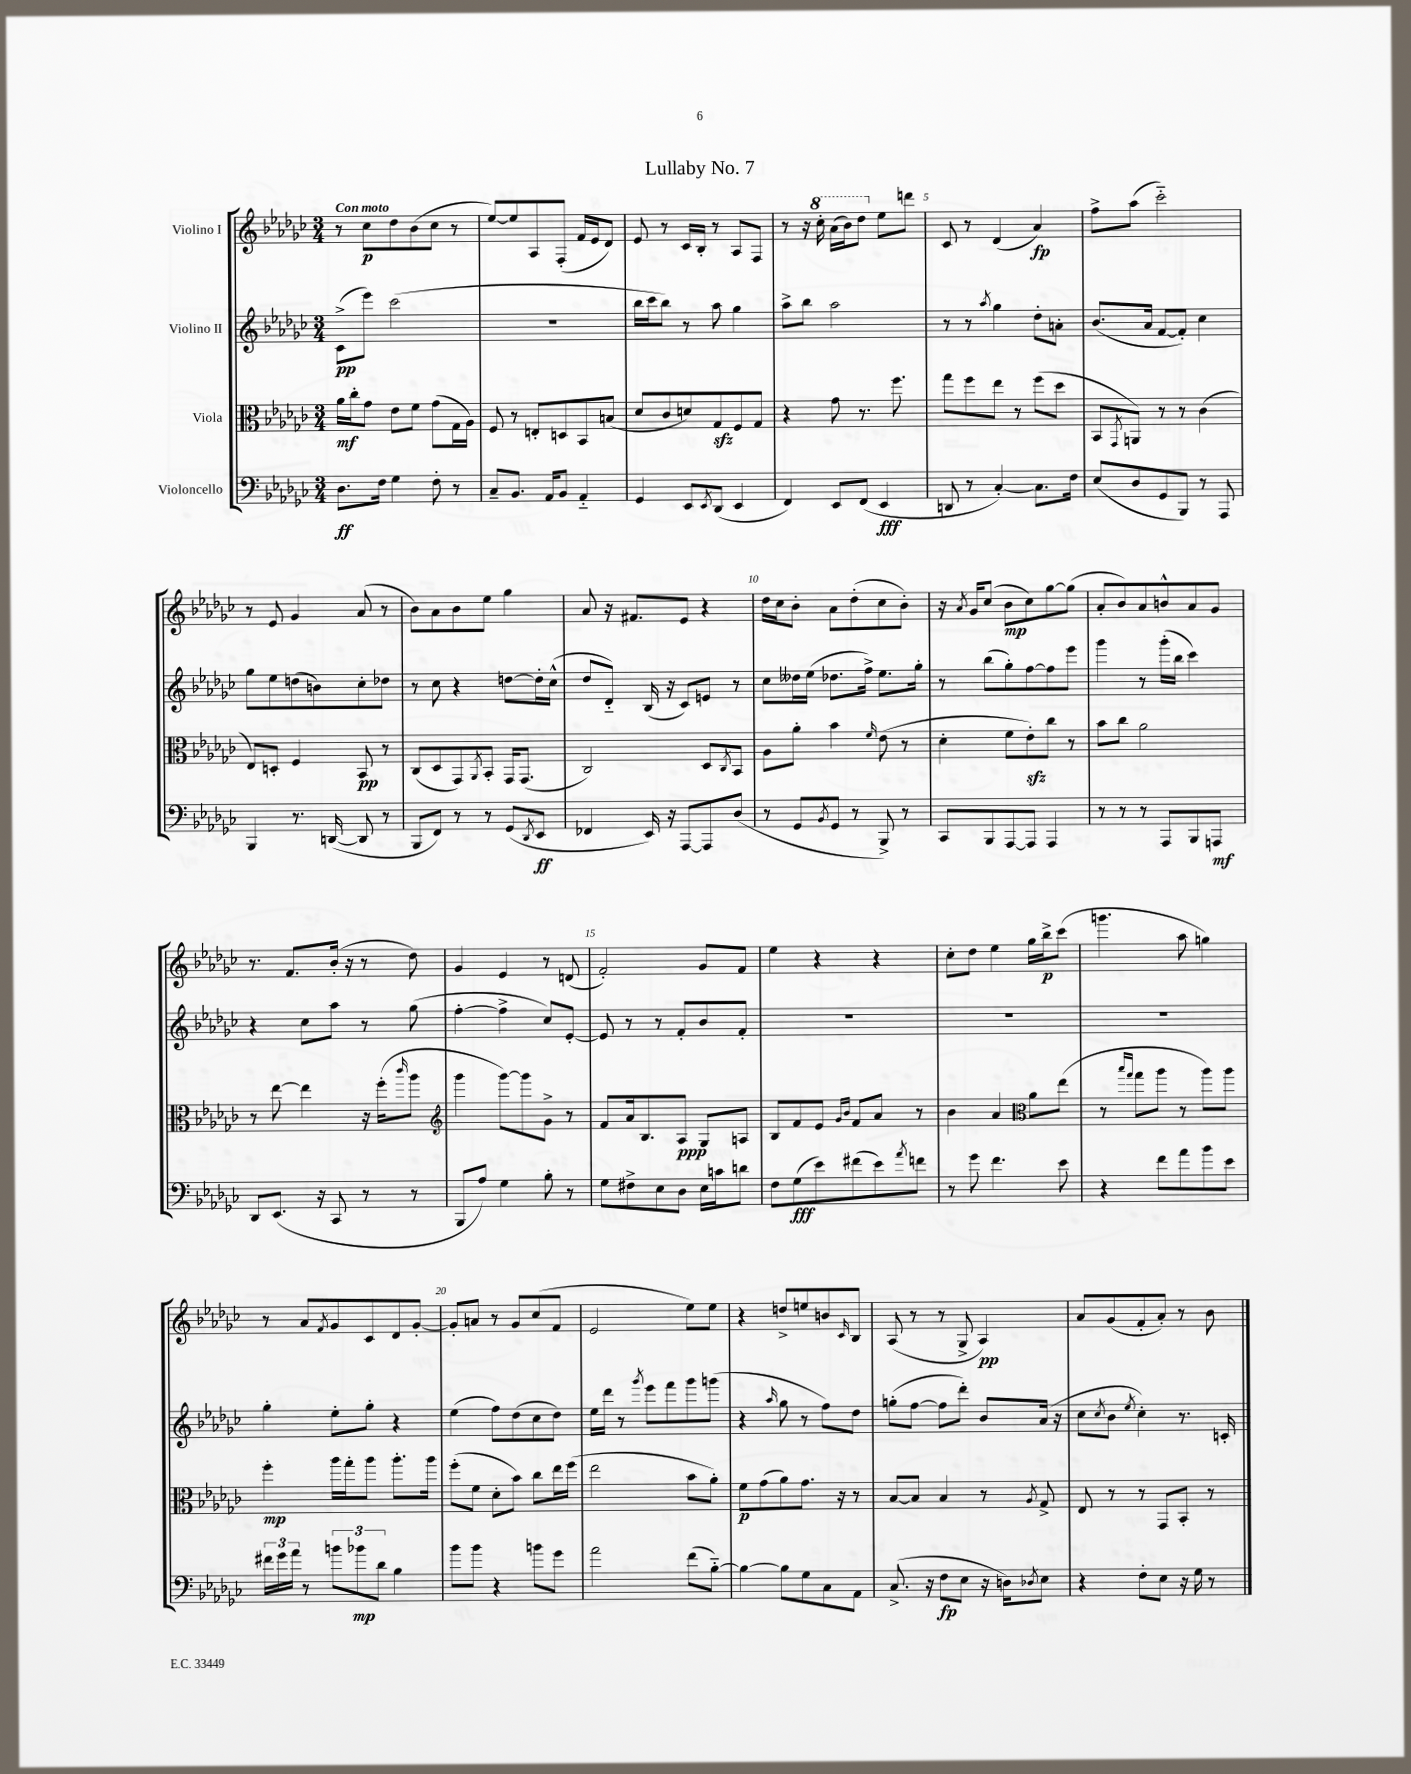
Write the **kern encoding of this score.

**kern	**kern	**kern	**kern
*staff4	*staff3	*staff2	*staff1
*clefF4	*clefC3	*clefG2	*clefG2
*k[b-e-a-d-g-c-]	*k[b-e-a-d-g-c-]	*k[b-e-a-d-g-c-]	*k[b-e-a-d-g-c-]
*M3/4	*M3/4	*M3/4	*M3/4
8.D-	16a-	(8c-^	8r
.	16cc-'	.	.
.	8g-	8eee-)	8cc-
16F	.	.	.
4G-	8e-	(2ccc-	8dd-
.	8f	.	(8b-
8F'	(8g-	.	8cc-
8r	16G-	.	8r
.	16A-)	.	.
=	=	=	=
8C-~	8F	2.r	[8ee-)
8.BB-	8r	.	8ee-]
.	8E'	.	8A-
16AA-	.	.	.
8BB-	8D	.	(8F'
4AA-'~	8BB-	.	16f
.	.	.	16e-
.	(8B	.	8d-)
=	=	=	=
4GG-	8d-	16bb-	8e-
.	.	16ccc-	.
.	8c-	8bb-)	8r
8EE-	8d)	8r	16c-
.	.	.	16B-'
8qEE-	.	.	.
(8DD-	8G-	8aa-	8r
4EE-	8F	4gg-	8A-
.	8G-	.	8F
=	=	=	=
4FF)	4r	8aa-^	8r
.	.	8bb-	16r
.	.	.	16ccc-'
8EE-	8g-	2aa-	(16aa-
.	.	.	16bb-)
(8FF	8.r	.	8ddd-
4EE-	.	.	8ee-
.	8.ff	.	.
.	.	.	8ddd
=	=	=	=
8DD	8gg-	8r	8c-
8r	8ff	8r	8r
.	.	8qaa-	.
[4C-')	8ee-	4gg-	(4d-
.	8r	.	.
8.C-]	(8ff	8dd-'	4a-)
.	8dd-	8a'	.
16F	.	.	.
=	=	=	=
(8E-	8BB-	(8.b-	8ff^
.	8qGG-	.	.
8D-	8AA)	.	(8aa-
.	.	16a-	.
8GG-	8r	[8f	2ccc-'~)
8BBB-)	8r	8f'])	.
8r	(4c-	4cc-	.
8AAA-	.	.	.
=	=	=	=
4BBB-	8E-)	8gg-	8r
.	8D'	8ee-	8e-
8.r	4F	(8dd	4g-
.	.	8b)	.
([16DD	.	.	.
8DD]	8BB-	8cc-'	(8a-
8r	8r	8dd-	8r
=	=	=	=
8BBB-	(8C-	8r	8b-)
8FF)	8D-	8cc-	8a-
8r	8GG-)	4r	8b-
.	8qAA-	.	.
8r	8BB-'	.	8ee-
(8GG-	16GG-	[8dd	4gg-
.	(8.GG-	.	.
8qDD-	.	.	.
8EE-	.	16dd']	.
.	.	(16cc-^^	.
=	=	=	=
4FF-	2C-)	8dd-	8a-
.	.	8d-'~)	16r
.	.	.	8.f#
16EE-)	.	(16B-	.
16r	.	16r	.
[8AAA-	.	8c-)	8e-
8AAA-]	8D-	8e	4r
.	8qC-	.	.
(8D-	8BB-	8r	.
=	=	=	=
8r	8A-	8cc-	16dd-
.	.	.	16cc-
8GG-	8a-'	16dd--	8b-'
.	.	(16ee-	.
8qBB-	.	.	.
8GG-	4b-	8.dd-	8a-
8r	.	.	(8dd-'
.	.	16ff^)	.
.	16qqf	.	.
8BBB-^)	(8e-	8.ee-	8cc-
8r	8r	.	8b-')
.	.	16gg-'	.
=	=	=	=
8CC-	4d-'	8r	16r
.	.	.	8qa-
.	.	.	16g-
8BBB-	.	(8bb-	(8cc-
[8AAA-	8f	8gg-')	8b-
8AAA-]	8e-')	[8ff	8cc-)
4AAA-	8cc-	8ff]	[8gg-
.	8r	8eee-	(8gg-]
=	=	=	=
8r	8b-	4ggg-	8a-'
8r	8cc-	.	8b-)
8r	2a-	8r	8a-
8AAA-	.	(16ggg-'	8b^^
.	.	16bb-	.
8BBB-	.	4ccc-)	8a-
8AAA	.	.	8g-
=	=	=	=
8DD-	8r	4r	8.r
(8.EE-	[8ee-	.	.
.	.	.	8.f
.	4ee-]	8cc-	.
16r	.	.	.
8CC-	.	8aa-	(16b-'
.	.	.	16r
8r	16r	8r	8r
.	(16ff'	.	.
.	16qqccc-	.	.
8r	8aa-	(8gg-	8dd-)
=	=	=	=
*	*clefG2	*	*
8BBB-	4ggg-	[4ff'	4g-
8A-)	.	.	.
4G-	[8ggg-)	4ff^]	4e-
.	8ggg-]	.	.
8B-'	8g-^	8cc-)	8r
8r	8r	[8e-'	(8d
=	=	=	=
8G-	8f	8e-]	2f')
8F#^	16a-	8r	.
.	8.B-	.	.
8E-	.	8r	.
8D-	8A-	8f'	.
16E-	8G-	8b-	8g-
16c	.	.	.
8d	8A	8f'	8f
=	=	=	=
8F	8B-	2.r	4ee-
(8G-	8f	.	.
8e-)	8e-	.	4r
.	16qqg-	.	.
.	16qqb-	.	.
(8f#	8f	.	.
8e-)	8a-	.	4r
8qa-	.	.	.
8f	8r	.	.
=	=	=	=
8r	4b-	2.r	8cc-'
8g-	.	.	8dd-
4.f	4a-	.	4ee-
*	*clefC3	*	*
.	8a-	.	16gg-
.	.	.	16bb-^
8e-	(8ee-	.	(8ccc-
=	=	=	=
4r	8r	2.r	4.ggg
.	16qqbb-	.	.
.	16qqgg-	.	.
.	8gg-	.	.
8f	8aa-	.	.
8a-	8r	.	8aa-
8b-	8aa-)	.	4gg)
8e-	8aa-	.	.
=	=	=	=
24f#	4ff'	4gg-'	8r
24g-	.	.	.
24a-	.	.	.
8r	.	.	8a-
.	.	.	8qf
12b	16aa-	8ee-'	8g-
.	16gg-'	.	.
12b-	.	.	.
.	8aa-	8gg-'	8c-
12d-	.	.	.
4B-	8.aa-'	4r	8d-
.	.	.	[8g-'
.	16aa-	.	.
=	=	=	=
8b-	(8ff'	(4ee-	8g-']
8b-	8f	.	8a
4r	8d-'	8ff)	8r
.	8b-)	(8dd-	8g-
8b	8cc-	8cc-	(8cc-
8g-	16ee-	8dd-)	8f
.	(16ff	.	.
=	=	=	=
2a-	2ee-	16ee-	2e-
.	.	16ddd-	.
.	.	8r	.
.	.	8qggg-	.
.	.	8eee-	.
.	.	8fff	.
(8f	8b-	8ggg-	8ee-)
[8B-'~)	8a-')	(8ggg	8ee-
=	=	=	=
4B-_	8f	4r	4r
.	(8g-	.	.
.	.	16qqaa-	.
8B-]	8a-)	8gg-	8dd^
8G-	8.g-	8r	8ee
8C-	.	8ff)	8b
.	16r	.	.
.	.	.	16qqc-
8AA-	8r	8dd-	8B-
=	=	=	=
(8.C-^	[8B-	(8gg'	(8A-
.	8B-]	[8ff	8r
16r	.	.	.
8F	4B-	8ff]	8r
8E-	.	8ddd-')	8G-^
16r	8r	8b-	4A-)
16D)	.	.	.
8qD-	8qA-	.	.
8E-	8G-^	(16a-	.
.	.	16r	.
=	=	=	=
4r	8E-	8cc-	8a-
.	.	8qcc-	.
.	8r	8b-	(8g-
.	.	8qee-	.
8F'	8r	4cc-')	8f'
8E-	8GG-	.	8a-')
16r	8BB-'	8.r	8r
16G-	.	.	.
8r	8r	.	8b-
.	.	16c'	.
==	==	==	==
*-	*-	*-	*-
